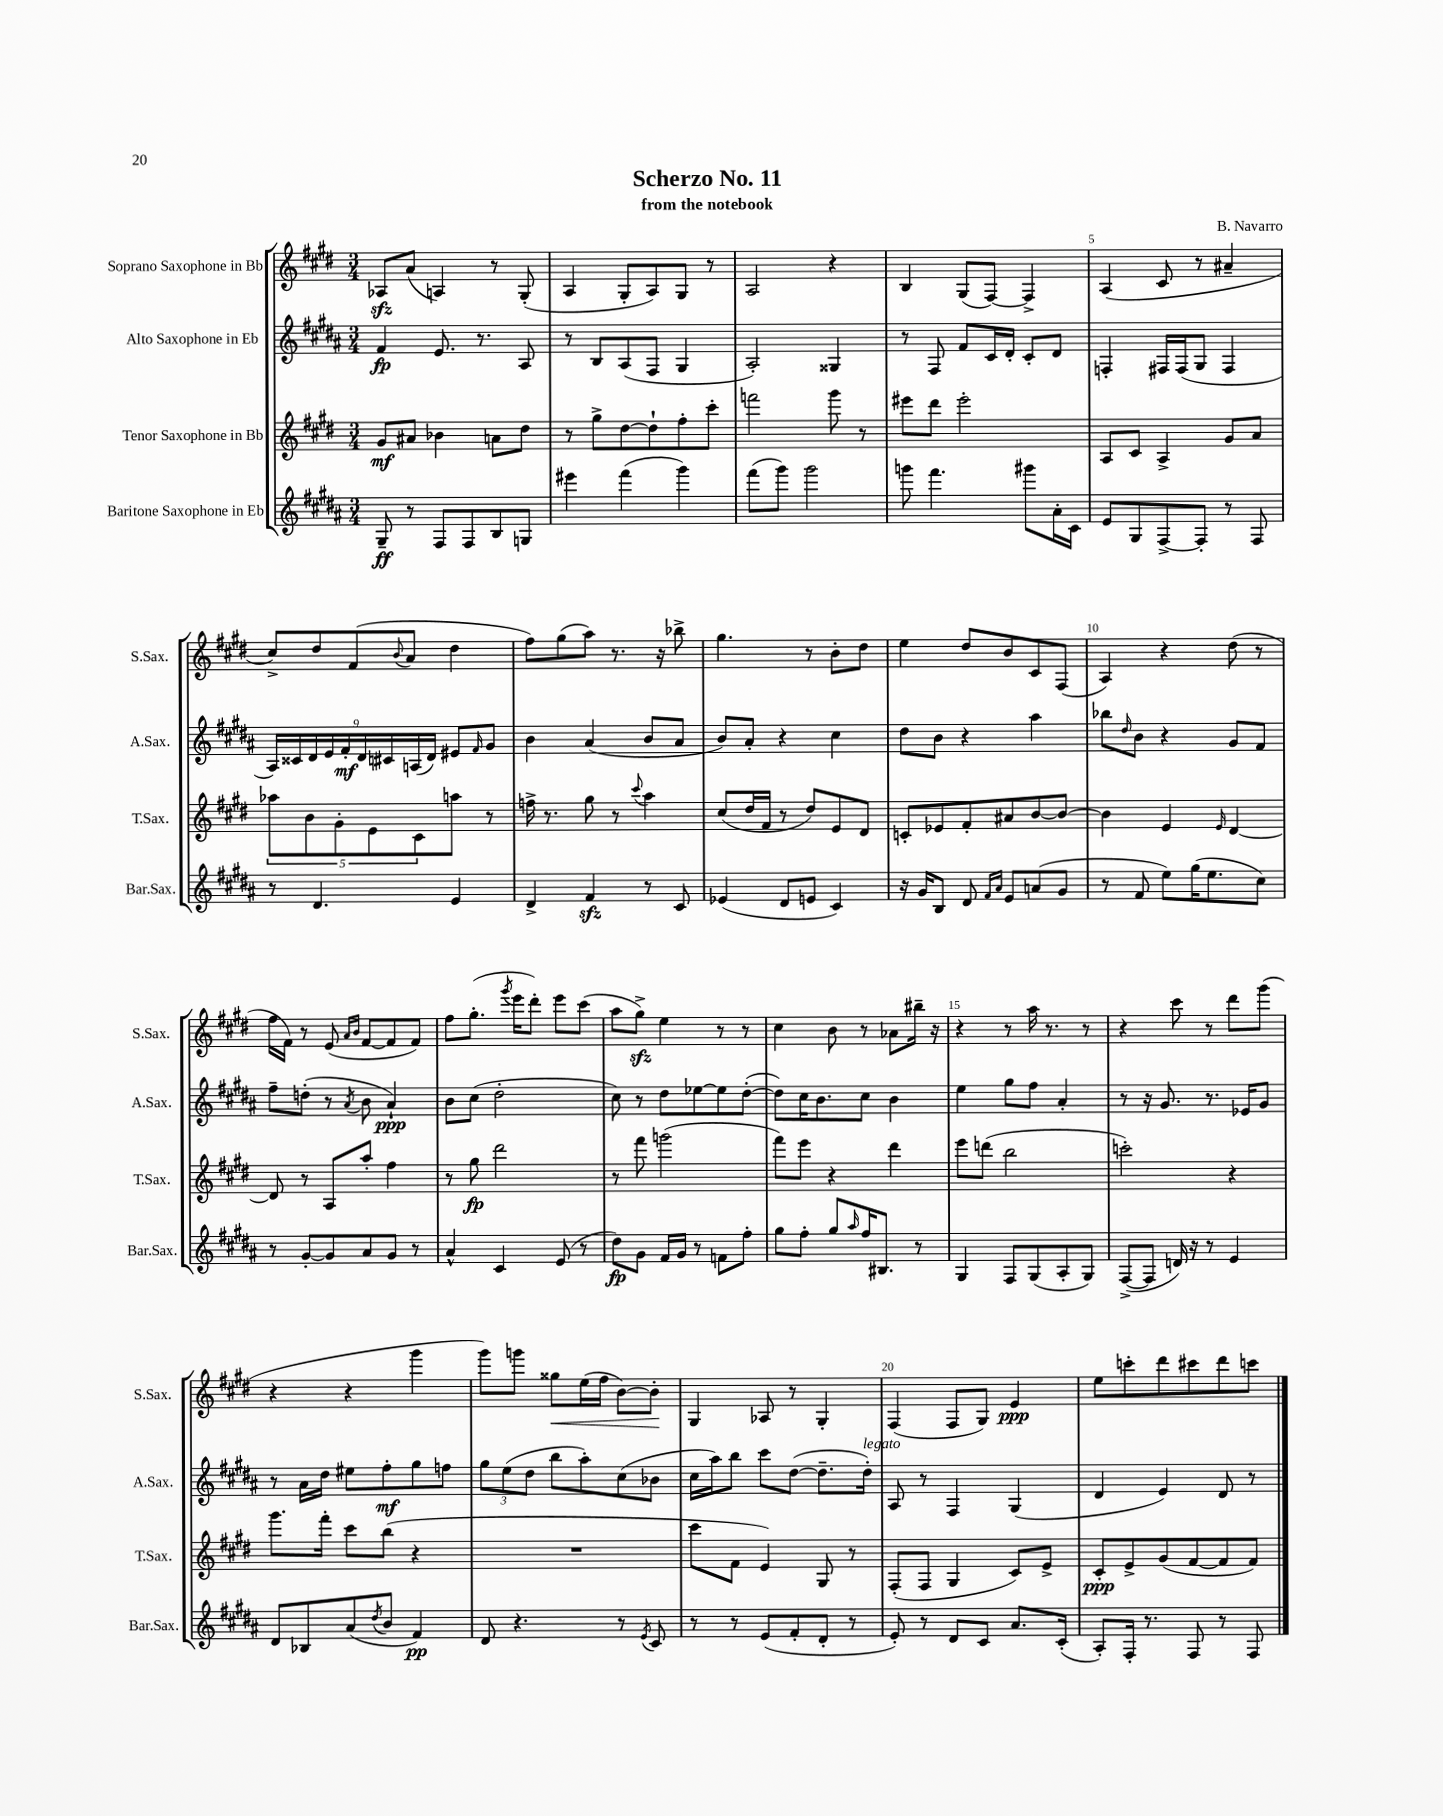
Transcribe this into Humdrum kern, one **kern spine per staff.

**kern	**dynam	**kern	**dynam	**kern	**dynam	**kern	**dynam
*part4	*part4	*part3	*part3	*part2	*part2	*part1	*part1
*staff4	*staff4	*staff3	*staff3	*staff2	*staff2	*staff1	*staff1
*I"Baritone Saxophone in Eb	*	*I"Tenor Saxophone in Bb	*	*I"Alto Saxophone in Eb	*	*I"Soprano Saxophone in Bb	*
*I'Bar.Sax.	*	*I'T.Sax.	*	*I'A.Sax.	*	*I'S.Sax.	*
*clefG2	*	*clefG2	*	*clefG2	*	*clefG2	*
*k[f#c#g#d#a#]	*	*k[f#c#g#d#]	*	*k[f#c#g#d#a#]	*	*k[f#c#g#d#]	*
*M3/4	*	*M3/4	*	*M3/4	*	*M3/4	*
=1	=1	=1	=1	=1	=1	=1	=1
8G#~/	ff	8g#/L	mf	4f#/	fp	8A-Xzz/L	.
8r	.	8a#X/J	.	.	.	(8a/J	.
8F#/L	.	4b-X\	.	8.e/	.	4An/)	.
8F#/	.	.	.	.	.	.	.
.	.	.	.	8.r	.	.	.
8B/	.	8an\L	.	.	.	8r	.
8Gn/J	.	8dd#\J	.	8A#/	.	(8G#'/	.
=2	=2	=2	=2	=2	=2	=2	=2
4eee#X\	.	8r	.	8r	.	4A/	.
.	.	8gg#^\L	.	8B/L	.	.	.
(4fff#\	.	[8dd#\	.	(8A#/	.	8G#'/L	.
.	.	8dd#`\]	.	8F#/J	.	8A/)	.
4ggg#\)	.	8ff#'\	.	4G#/	.	8G#/J	.
.	.	8ccc#'\J	.	.	.	8r	.
=3	=3	=3	=3	=3	=3	=3	=3
(8fff#\L	.	2fffn\	.	2A#'/)	.	2A/	.
8ggg#\J)	.	.	.	.	.	.	.
2ggg#\	.	.	.	.	.	.	.
.	.	8ggg#\	.	4G##X/	.	4r	.
.	.	8r	.	.	.	.	.
=4	=4	=4	=4	=4	=4	=4	=4
8gggn\	.	8eee#X\L	.	8r	.	4B/	.
4.fff#\	.	8ddd#\J	.	8F#/	.	.	.
.	.	2eee#'\	.	8f#/L	.	(8G#/L	.
.	.	.	.	16c#/L	.	[8F#/J)	.
.	.	.	.	16d#'/JJ	.	.	.
8ggg#X\L	.	.	.	8c#'/L	.	4F#^/]	.
16a#'\L	.	.	.	8d#/J	.	.	.
16c#\JJ	.	.	.	.	.	.	.
=5	=5	=5	=5	=5	=5	=5	=5
8e/L	.	8A/L	.	4Fn'/	.	(4A/	.
8G#/	.	8c#/J	.	.	.	.	.
[8F#^/	.	4A^/	.	16F#X/LL	.	8c#/	.
.	.	.	.	(16F#/J	.	.	.
8F#'/J]	.	.	.	8G#/J	.	8r	.
8r	.	8g#/L	.	4F#/	.	4a#X~/	.
8F#/	.	8a/J	.	.	.	.	.
!!LO:LB:g=z
=6	=6	=6	=6	=6	=6	=6	=6
8r	.	10aa-X\L	.	18A#/LL)	.	8cc#^/L)	.
.	.	.	.	18c##X/	.	.	.
.	.	10b\	.	.	.	.	.
.	.	.	.	18d#/	.	.	.
4.d#/	.	.	.	.	.	8dd#/	.
.	.	.	.	18e/	.	.	.
.	.	10g#'\	.	.	.	.	.
.	.	.	.	18f#'/	mf	.	.
.	.	.	.	.	.	(8f#/	.
.	.	.	.	18d#/	.	.	.
.	.	10e\	.	.	.	.	.
.	.	.	.	18c#X/	.	.	.
.	.	.	.	.	.	8qqb/	.
.	.	.	.	.	.	8a/J	.
.	.	.	.	(18An/	.	.	.
.	.	10c#\	.	.	.	.	.
.	.	.	.	18d#/JJ)	.	.	.
4e/	.	8aan\J	.	8e#X/L	.	4dd#\	.
.	.	.	.	16qqf#/	.	.	.
.	.	8r	.	8g#/J	.	.	.
=7	=7	=7	=7	=7	=7	=7	=7
4d#^/	.	16ffn^\	.	4b\	.	8ff#\L)	.
.	.	8.r	.	.	.	.	.
.	.	.	.	.	.	(8gg#\	.
4f#zz/	.	8gg#\	.	(4a#/	.	8aa\J)	.
.	.	8r	.	.	.	8.r	.
.	.	8qqccc#/	.	.	.	.	.
8r	.	4aa\	.	8b/L	.	.	.
.	.	.	.	.	.	16r	.
8c#/	.	.	.	8a#/J	.	8bb-X^\	.
=8	=8	=8	=8	=8	=8	=8	=8
(4e-X/	.	(8cc#/L	.	8b/L)	.	4.gg#\	.
.	.	16dd#/L	.	8a#'/J	.	.	.
.	.	16f#/JJ	.	.	.	.	.
8d#/L	.	8r	.	4r	.	.	.
8en/J	.	8dd#/L)	.	.	.	8r	.
4c#/)	.	8e/	.	4cc#\	.	8b'\L	.
.	.	8d#/J	.	.	.	8dd#\J	.
=9	=9	=9	=9	=9	=9	=9	=9
16r	.	8cn'/L	.	8dd#\L	.	4ee\	.
16g#/KL	.	.	.	.	.	.	.
8B/J	.	8e-X/	.	8b\J	.	.	.
8d#/	.	8f#'/	.	4r	.	8dd#/L	.
16qqf#/LL	.	.	.	.	.	.	.
16qqa#/JJ	.	.	.	.	.	.	.
8e/L	.	8a#X/	.	.	.	8b/	.
(8an/	.	[8b/	.	4aa#\	.	8c#/	.
8g#/J	.	8b/J_	.	.	.	(8F#/J	.
=10	=10	=10	=10	=10	=10	=10	=10
8r	.	4b\]	.	8bb-X\L	.	4A/)	.
.	.	.	.	16qqdd#/	.	.	.
8f#/	.	.	.	8b\J	.	.	.
8ee\L)	.	4e/	.	4r	.	4r	.
(16gg#\K	.	.	.	.	.	.	.
8.ee\	.	.	.	.	.	.	.
.	.	16qqe/	.	.	.	.	.
.	.	[4d#/	.	8g#/L	.	(8dd#\	.
8cc#\J)	.	.	.	8f#/J	.	8r	.
!!LO:LB:g=z
=11	=11	=11	=11	=11	=11	=11	=11
8r	.	8d#/]	.	8ff#~\L	.	16ff#\LL	.
.	.	.	.	.	.	16f#\JJ)	.
[8g#'/L	.	8r	.	(8ddn'\J	.	8r	.
8g#/]	.	8A/L	.	8r	.	(8e/	.
.	.	.	.	.	.	16qqa/LL	.
.	.	.	.	8qa#/	.	16qqb/JJ	.
8a#/	.	8aa'/J	.	8b\	.	[8f#/L	.
8g#/J	.	4ff#\	.	4a#`/)	ppp	8f#/]	.
8r	.	.	.	.	.	8f#/J)	.
=12	=12	=12	=12	=12	=12	=12	=12
4a#^^/	.	8r	.	8b\L	.	8ff#\L	.
.	.	8gg#\	fp	(8cc#\J	.	(8.gg#'\J	.
4c#/	.	2ddd#\	.	2dd#'\	.	.	.
.	.	.	.	.	.	8qggg#/	.
.	.	.	.	.	.	16eee\KL	.
.	.	.	.	.	.	8ddd#'\J)	.
(8e/	.	.	.	.	.	8eee\L	.
8r	.	.	.	.	.	(8ccc#\J	.
=13	=13	=13	=13	=13	=13	=13	=13
8dd#\L)	fp	8r	.	8cc#\)	.	8aa\L	.
8g#\J	.	8fff#\	.	8r	.	8gg#zz^\J)	.
16f#/LL	.	(2gggn\	.	8dd#\L	.	4ee\	.
16g#/JJ	.	.	.	.	.	.	.
8r	.	.	.	[8ee-X\	.	.	.
8fn\L	.	.	.	8ee-\]	.	8r	.
8ff#'\J	.	.	.	([8dd#'\J	.	8r	.
=14	=14	=14	=14	=14	=14	=14	=14
8gg#\L	.	8fff#\L)	.	8dd#\L])	.	4cc#\	.
8ff#'\J	.	8eee\J	.	16cc#\K	.	.	.
.	.	.	.	8.b\	.	.	.
8gg#/L	.	4r	.	.	.	8b\	.
16qqaa#/	.	.	.	.	.	.	.
16ff#/K	.	.	.	8cc#\J	.	8r	.
8.B#X/J	.	.	.	.	.	.	.
.	.	4ddd#\	.	4b\	.	8a-X\L	.
8r	.	.	.	.	.	16bb#X~\Jk	.
.	.	.	.	.	.	16r	.
=15	=15	=15	=15	=15	=15	=15	=15
4G#/	.	8eee\L	.	4ee\	.	4r	.
.	.	(8dddn\J	.	.	.	.	.
8F#/L	.	2bb\	.	8gg#\L	.	8r	.
(8G#/	.	.	.	8ff#\J	.	16aa\	.
.	.	.	.	.	.	8.r	.
8A#'/	.	.	.	4a#'/	.	.	.
8G#/J)	.	.	.	.	.	8r	.
=16	=16	=16	=16	=16	=16	=16	=16
([8F#^/L	.	2cccn'\)	.	8r	.	4r	.
8F#/J]	.	.	.	16r	.	.	.
.	.	.	.	8.g#/	.	.	.
16dn/)	.	.	.	.	.	8ccc#\	.
16r	.	.	.	.	.	.	.
8r	.	.	.	8.r	.	8r	.
4e/	.	4r	.	.	.	8ddd#\L	.
.	.	.	.	16e-X/KL	.	.	.
.	.	.	.	8g#/J	.	(8ggg#\J	.
!!LO:LB:g=z
=17	=17	=17	=17	=17	=17	=17	=17
8d#/L	.	8.ggg#\L	.	8r	.	4r	.
8B-X/	.	.	.	16a#\LL	.	.	.
.	.	16fff#'\Jk	.	16dd#\JJ	.	.	.
(8a#/	.	8ccc#\L	.	8ee#X\L	.	4r	.
8qdd#/	.	.	.	.	.	.	.
8b/J	.	(8bb\J	.	8ff#'\	mf	.	.
4f#/)	pp	4r	.	8gg#\	.	4ggg#\	.
.	.	.	.	8ffn\J	.	.	.
=18	=18	=18	=18	=18	=18	=18	=18
8d#/	.	2.r	.	12gg#\L	.	8ggg#\L)	.
.	.	.	.	(12ee\	.	.	.
4.r	.	.	.	.	.	8gggn\J	.
.	.	.	.	12dd#\J	.	.	.
!	!	!	!	!	!	!	!LO:HP:b
.	.	.	.	8bb\L	.	8gg##X\L	<
.	.	.	.	8aa#'\)	.	(16ee\L	.
.	.	.	.	.	.	16ff#\JJ	.
8r	.	.	.	(8cc#\	.	[8b\L)	.
8qe/	.	.	.	.	.	.	.
8c#/	.	.	.	8b-X\J	.	8b'\J]	.
.	.	.	.	.	.	.	[
=19	=19	=19	=19	=19	=19	=19	=19
8r	.	8ccc#\L	.	16cc#\LL	.	4G#/	.
.	.	.	.	16aa#\J)	.	.	.
8r	.	8f#\J	.	8bb\J	.	.	.
(8e/L	.	4e/)	.	8ccc#\L	.	8A-X/	.
8f#'/	.	.	.	([8dd#\J	.	8r	.
8d#'/J	.	8G#/	.	8.dd#~\L]	.	4G#'/	.
8r	.	8r	.	.	.	.	.
!	!	!	!	!LO:TX:a:i:t=legato	!	!	!
.	.	.	.	16dd#'\Jk)	.	.	.
=20	=20	=20	=20	=20	=20	=20	=20
8e'/)	.	(8F#'/L	.	8A#/	.	(4F#/	.
8r	.	8F#/J	.	8r	.	.	.
8d#/L	.	4G#/	.	4F#/	.	8F#/L	.
8c#/J	.	.	.	.	.	8G#/J)	.
8.a#/L	.	8c#/L)	.	(4G#/	.	4e/	ppp
.	.	8e^/J	.	.	.	.	.
(16c#'/Jk	.	.	.	.	.	.	.
=21	=21	=21	=21	=21	=21	=21	=21
8A#'/L)	.	8c#'/L	ppp	4d#/	.	8ee\L	.
16F#'/Jk	.	8e^/	.	.	.	8cccn'\	.
8.r	.	.	.	.	.	.	.
.	.	(8g#/	.	4e/)	.	8ddd#\	.
8F#/	.	[8f#/	.	.	.	8ccc#X\	.
8r	.	8f#/]	.	8d#/	.	8ddd#\	.
8F#/	.	8f#/J)	.	8r	.	8cccn\J	.
==	==	==	==	==	==	==	==
*-	*-	*-	*-	*-	*-	*-	*-
